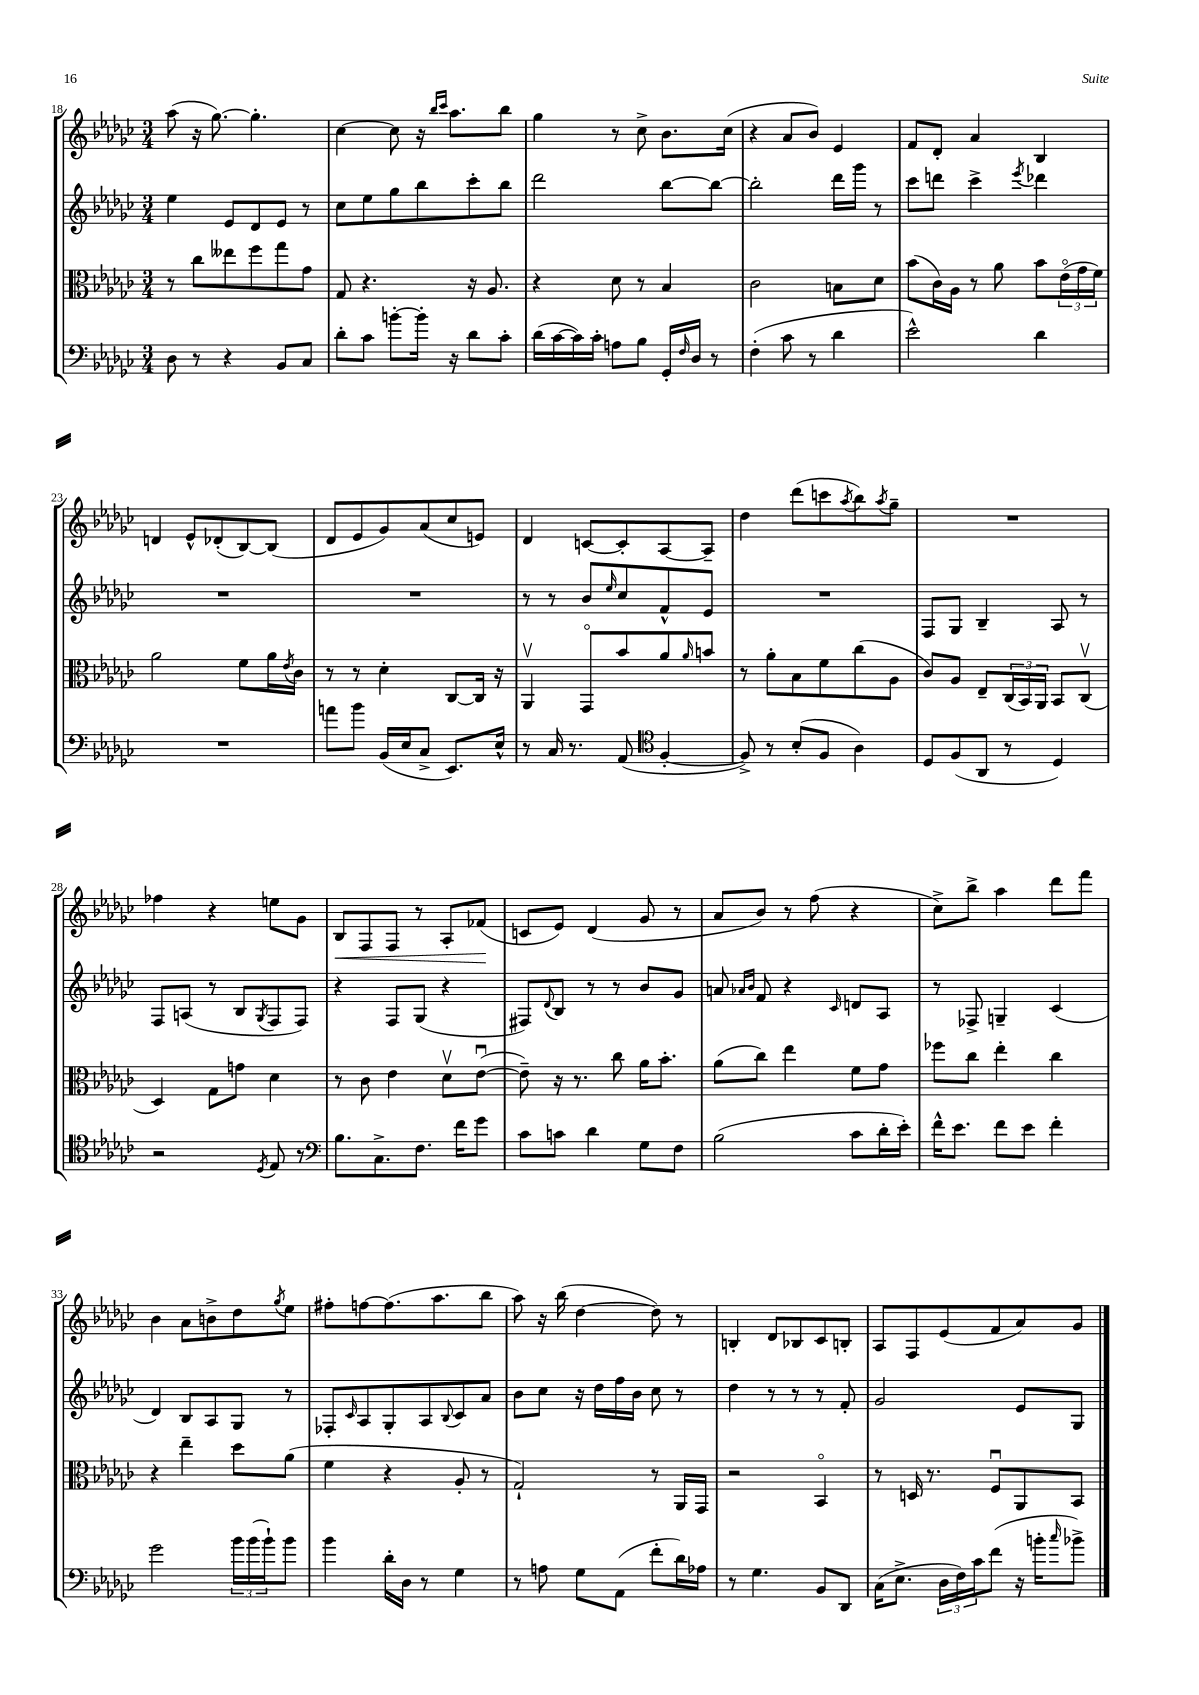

**kern	**kern	**kern	**kern	**dynam
*part4	*part3	*part2	*part1	*part1
*staff4	*staff3	*staff2	*staff1	*staff1
*clefF4	*clefC3	*clefG2	*clefG2	*
*k[b-e-a-d-g-c-]	*k[b-e-a-d-g-c-]	*k[b-e-a-d-g-c-]	*k[b-e-a-d-g-c-]	*
*M3/4	*M3/4	*M3/4	*M3/4	*
=18	=18	=18	=18	=18
8D-\	8r	4ee-\	(8aa-\	.
8r	8cc-\L	.	16r	.
.	.	.	[8.gg-\)	.
4r	8ee--X\	8e-/L	.	.
.	8ff\	8d-/	4.gg-'\]	.
8BB-/L	8gg-\	8e-/J	.	.
8C-/J	8g-\J	8r	.	.
=19	=19	=19	=19	=19
8d-'\L	8G-/	8cc-\L	[4cc-\	.
8c-\J	4.r	8ee-\	.	.
[8bn'\L	.	8gg-\	8cc-\]	.
16b'\Jk]	.	8bb-\	16r	.
.	.	.	16qqbb-/LL	.
.	.	.	16qqccc-/JJ	.
16r	.	.	8.aa-\L	.
8d-\L	16r	8ccc-'\	.	.
.	8.A-/	.	.	.
8c-'\J	.	8bb-\J	8bb-\J	.
=20	=20	=20	=20	=20
(16d-\LL	4r	2ddd-\	4gg-\	.
[16c-\	.	.	.	.
16c-\])	.	.	.	.
16c-'\JJ	.	.	.	.
8An\L	8d-\	.	8r	.
8B-\J	8r	.	8cc-^\	.
16GG-'/LL	4B-/	[8bb-\L	8.b-\L	.
16qqF/	.	.	.	.
16D-/JJ	.	.	.	.
8r	.	8bb-\J_	.	.
.	.	.	(16cc-\Jk	.
=21	=21	=21	=21	=21
(4F'\	2c-\	2bb-'\]	4r	.
8c-\	.	.	8a-/L	.
8r	.	.	8b-/J)	.
4d-\	8Bn\L	16ddd-\LL	4e-/	.
.	.	16ggg-\JJ	.	.
.	8d-\J	8r	.	.
=22	=22	=22	=22	=22
2e-^^\)	(8b-\L	8ccc-\L	8f/L	.
.	16c-\L)	8dddn\J	8d-'/J	.
.	16A-\JJ	.	.	.
.	8r	4ccc-^\	4a-/	.
.	8a-\	.	.	.
.	.	8qeee-/	.	.
4d-\	8b-\L	4ddd-X\	4B-/	.
.	(24e-\L	.	.	.
.	24g-\	.	.	.
.	24f\JJ)	.	.	.
!!LO:LB:g=z
=23	=23	=23	=23	=23
2.r	2a-\	2.r	4dn/	.
.	.	.	8e-^^/L	.
.	.	.	(8d-X'/	.
.	8f\L	.	[8B-/)	.
.	16a-\L	.	(8B-/J]	.
.	8qe-/	.	.	.
.	16c-\JJ	.	.	.
=24	=24	=24	=24	=24
8an\L	8r	2.r	8d-/L	.
8b-\J	8r	.	8e-/	.
(16BB-/LL	4d-'\	.	8g-/)	.
16E-/J	.	.	.	.
8C-^/J	.	.	(8a-/	.
8.EE-/L)	[8C-/L	.	8cc-/	.
.	16C-/Jk]	.	8en/J)	.
16E-^^/Jk	16r	.	.	.
=25	=25	=25	=25	=25
8r	4AA-v/	8r	4d-/	.
16C-/	.	8r	.	.
8.r	.	.	.	.
.	8GG-/L	8b-/L	[8cn/L	.
.	.	16qqee-/	.	.
(8AA-/	8b-/	8cc-/	8c'/]	.
*clefC4	*	*	*	*
[4F'/	8a-/	8f^^/	[8A-/	.
.	16qqa-/	.	.	.
.	8bn/J	8e-/J	8A-~/J]	.
=26	=26	=26	=26	=26
8F^/])	8r	2.r	4dd-\	.
8r	8a-'\L	.	.	.
(8B-'/L	8B-\	.	(8ddd-\L	.
8F/J	8f\	.	8cccn\	.
.	.	.	8qaa-/	.
4A-\)	(8cc-\	.	8bb-\)	.
.	.	.	8qaa-/	.
.	8A-\J	.	8gg-~\J	.
=27	=27	=27	=27	=27
8D-/L	8c-/L)	8F/L	2.r	.
(8F/	8A-/J	8G-/J	.	.
8AA-/J	8E-~/L	4B-~/	.	.
8r	(24C-/L	.	.	.
.	24BB-/)	.	.	.
.	24AA-/JJ	.	.	.
4D-/)	8BB-/L	8A-/	.	.
.	(8C-v/J	8r	.	.
!!LO:LB:g=z
=28	=28	=28	=28	=28
2r	4D-/)	8F/L	4ff-X\	.
.	.	(8An/J	.	.
.	8G-\L	8r	4r	.
.	8gn\J	8B-/L	.	.
8qD-/	.	8qG-/	.	.
8E-/	4d-\	8F/	8een\L	.
8r	.	8F/J)	8g-\J	.
=29	=29	=29	=29	=29
*clefF4	*	*	*	*
!	!	!	!	!LO:HP:b
8.B-\L	8r	4r	8B-/L	<
.	8c-\	.	8F/	.
8.C-^\	.	.	.	.
.	4e-\	8F/L	8F/J	.
8.F\J	.	(8G-/J	8r	.
.	8d-v\L	4r	8A-'/L	.
16f\KL	.	.	.	.
8g-\J	([8e-u\J	.	(8f-X/J	.
.	.	.	.	[
=30	=30	=30	=30	=30
8c-\L	8e-~\])	8F#X/L)	8cn/L	.
.	.	8qqd-/	.	.
8cn\J	16r	8B-/J	8e-/J)	.
.	8.r	.	.	.
4d-\	.	8r	(4d-/	.
.	8cc-\	8r	.	.
8G-\L	16a-\KL	8b-/L	8g-/	.
.	8.b-'\J	.	.	.
8F\J	.	8g-/J	8r	.
=31	=31	=31	=31	=31
(2B-\	(8a-\L	8an/	8a-/L	.
.	.	16qqa-X/LL	.	.
.	.	16qqb-/JJ	.	.
.	8cc-\J)	8f/	8b-/J)	.
.	4ee-\	4r	8r	.
.	.	.	(8ff\	.
.	.	16qqc-/	.	.
8c-\L	8f\L	8dn/L	4r	.
16d-'\L	8g-\J	8A-/J	.	.
16e-'\JJ)	.	.	.	.
=32	=32	=32	=32	=32
16f^^\KL	8ff-X\L	8r	8cc-^\L)	.
8.e-\J	.	.	.	.
.	8cc-\J	8F-X^/	8bb-^\J	.
8f\L	4ee-'\	4Gn~/	4aa-\	.
8e-\J	.	.	.	.
4f'\	4cc-\	(4c-/	8ddd-\L	.
.	.	.	8fff\J	.
!!LO:LB:g=z
=33	=33	=33	=33	=33
2g-\	4r	4d-/)	4b-\	.
.	4ee-~\	8B-/L	8a-\L	.
.	.	8A-/	8bn^\	.
24b-\LL	8dd-\L	8G-/J	8dd-\	.
(24b-\	.	.	.	.
24b-`\J)	.	.	.	.
.	.	.	8qgg-/	.
8b-\J	(8a-\J	8r	8ee-\J	.
=34	=34	=34	=34	=34
4b-\	4f\	8F-X'/L	8ff#X'\L	.
.	.	16qqc-/	.	.
.	.	8A-/	[8ffn\	.
16d-'\LL	4r	8G-'/	(8.ff\]	.
16D-\JJ	.	.	.	.
8r	.	8A-/	.	.
.	.	.	8.aa-\	.
.	.	8qqB-/	.	.
4G-\	8A-'/	8c-/	.	.
.	8r	8a-/J	8bb-\J	.
=35	=35	=35	=35	=35
8r	2G-`/)	8b-\L	8aa-\)	.
8An\	.	8cc-\J	16r	.
.	.	.	(16bb-\	.
8G-\L	.	16r	[4dd-\	.
.	.	16dd-\LL	.	.
(8AA-\J	.	16ff\	.	.
.	.	16b-\JJ	.	.
8f'\L	8r	8cc-\	8dd-\])	.
16d-\L)	16AA-/LL	8r	8r	.
16A-X\JJ	16GG-/JJ	.	.	.
=36	=36	=36	=36	=36
8r	2r	4dd-\	4Bn'/	.
4.G-\	.	.	.	.
.	.	8r	8d-/L	.
.	.	8r	8B-X/	.
8BB-/L	4BB-/	8r	8c-/	.
8DD-/J	.	8f'/	8Bn'/J	.
=37	=37	=37	=37	=37
(16C-\KL	8r	2g-/	8A-/L	.
8.E-^\J	.	.	.	.
.	16Dn/	.	8F/	.
.	8.r	.	.	.
24D-\LL	.	.	(8e-/	.
24F\)	.	.	.	.
24c-\J	.	.	.	.
(8f\J	8Fu/L	.	8f/	.
16r	8AA-/	8e-/L	8a-/)	.
16bn'\KL	.	.	.	.
16qqcc-/	.	.	.	.
8b-X^\J)	8BB-/J	8G-/J	8g-/J	.
==	==	==	==	==
*-	*-	*-	*-	*-
